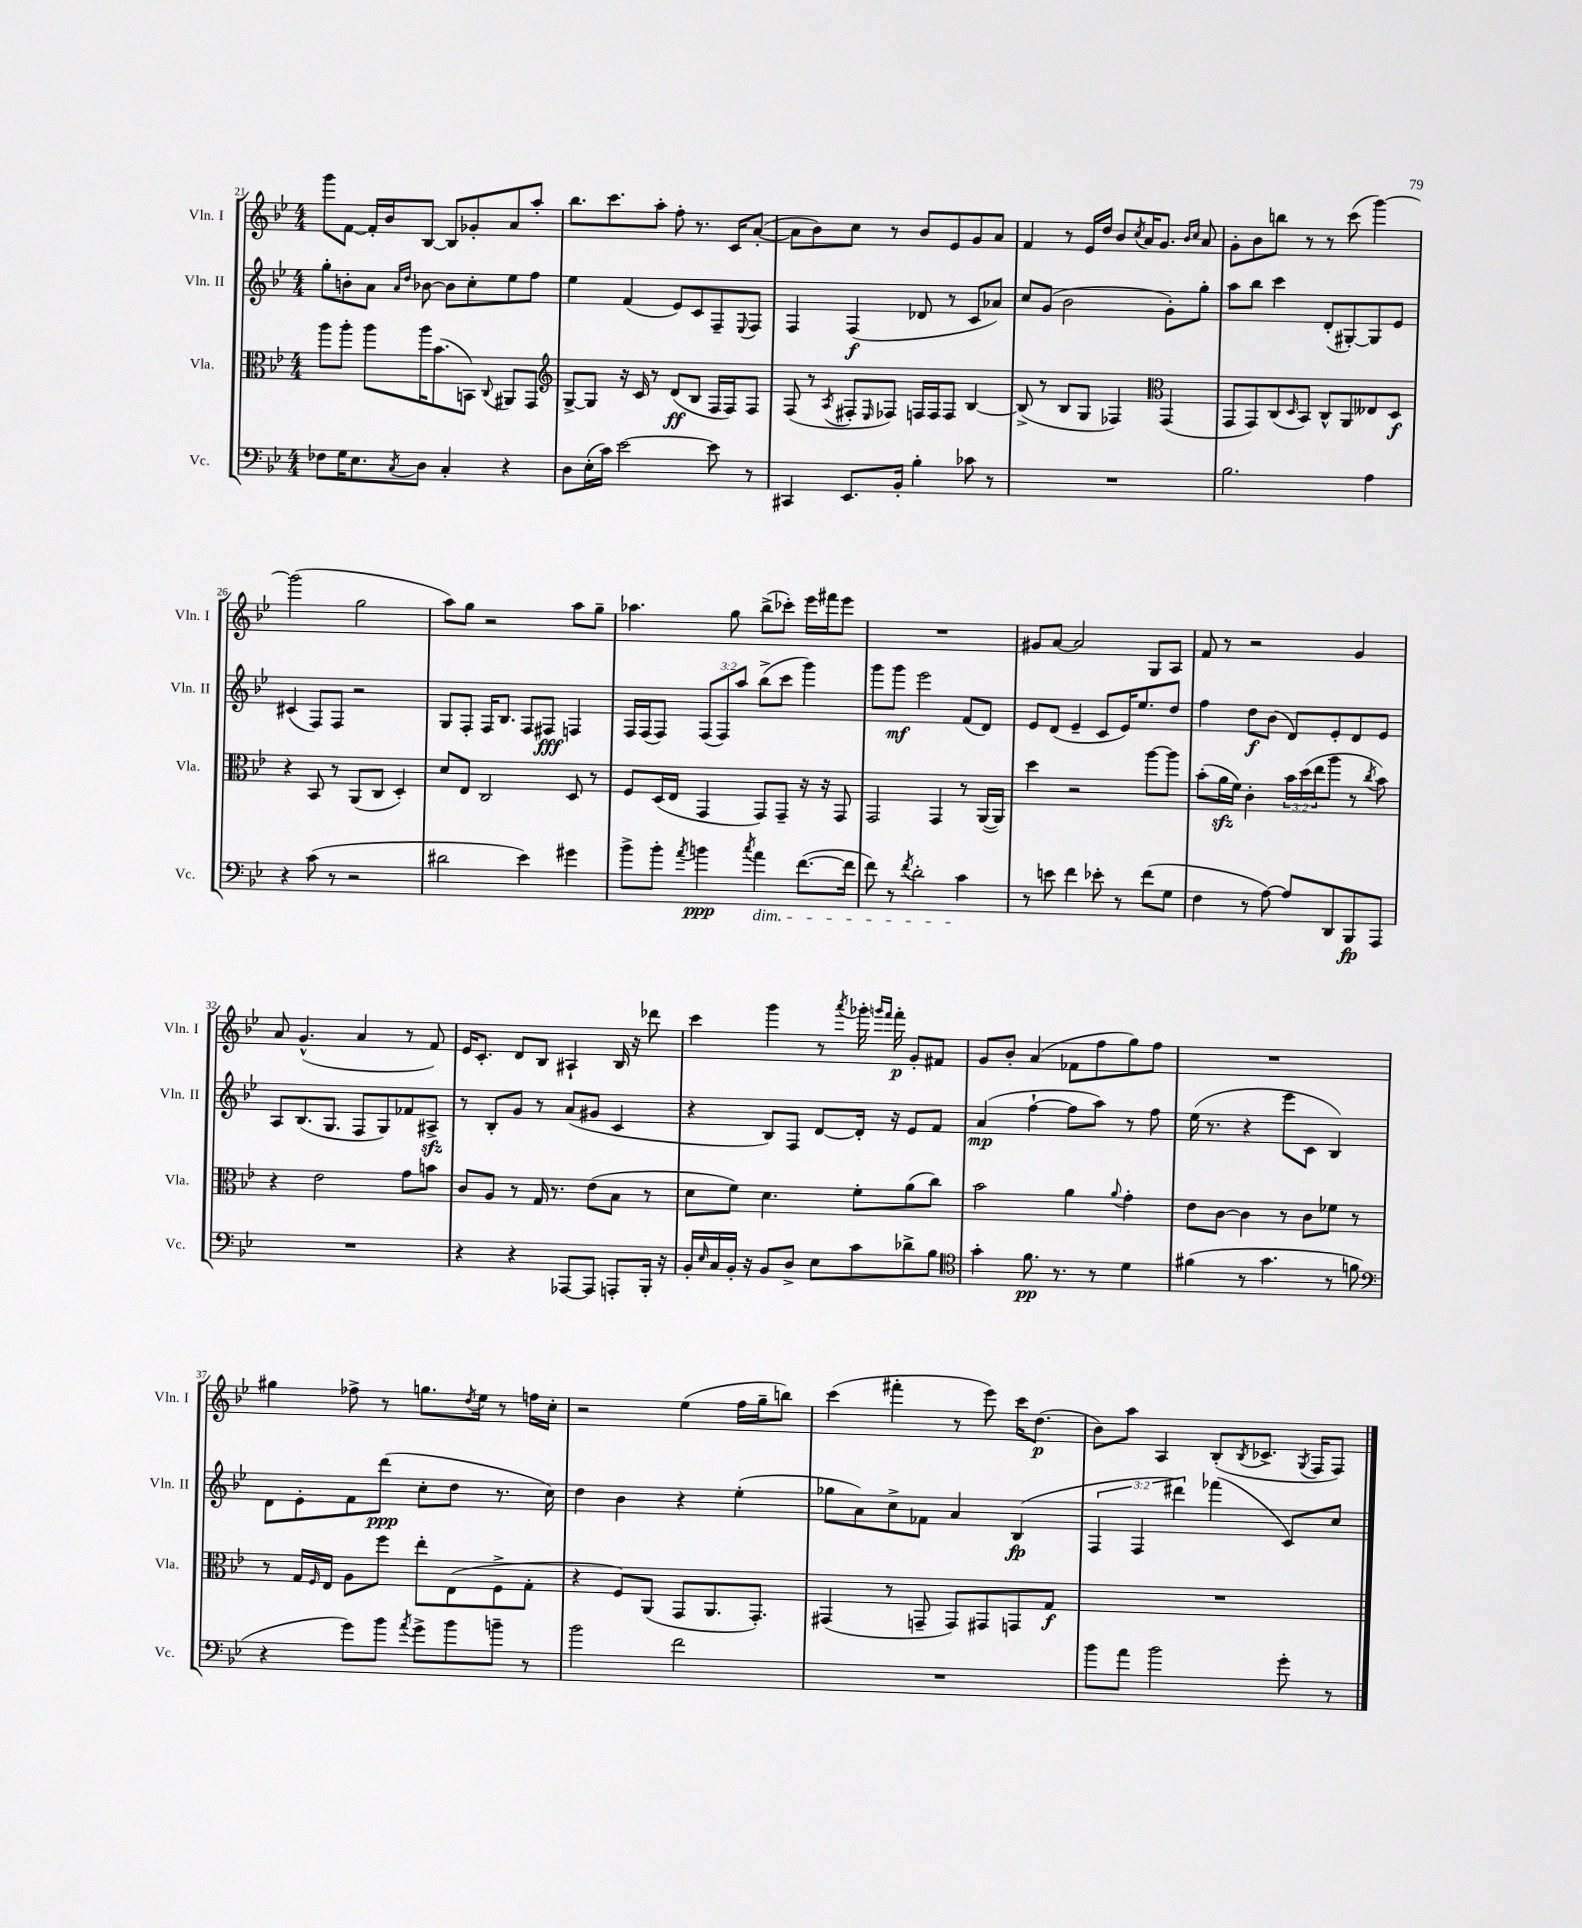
<<
\new StaffGroup <<
\new Staff = "s0" \with { instrumentName = "Vln. I" shortInstrumentName = "Vln. I" } {
    \clef treble \key bes \major \numericTimeSignature \time 4/4
    g'''8 f'8~ f'16-. bes'16 bes8~ bes8 ges'8-. a'8 a''8-. |
    bes''8. c'''8. a''8-. f''8-. r8. c'16 a'8~-.( |
    a'8 bes'8) c''8 r8 bes'8 ees'8 g'8 a'8 |
    f'4 r8 ees'16 d''16 bes'8 \acciaccatura { c''8 } a'16 g'8. \grace { bes'16 c''16 } a'8 |
    g'8-. bes'8 b''8 r8 r8 c'''8( g'''4~) |
    g'''2( g''2 |
    a''8) g''8 r2 a''8 g''8-- |
    aes''4. g''8 bes''8->( ces'''8-.) ees'''16 fis'''16 ees'''8 |
    R1 |
    gis'8 a'8~ a'2 g8 a8 |
    f'8 r8 r2 g'4 |
    a'8 g'4.-^( a'4 r8 f'8) |
    ees'16 c'8.-. d'8 bes8 ais4-! bes16 r16 des'''8 |
    c'''4 g'''4 r8 \acciaccatura { a'''8 } ges'''16-. \grace { g'''16 f'''16 } f'''16-.\p g'8-. fis'8 |
    g'8 bes'8-. a'4( fes'8 f''8 g''8) f''8 |
    R1 |
    gis''4 fes''8-> r8 g''8. \acciaccatura { d''8 } ees''16 r8 f''16 c''16-. |
    r2 ees''4( f''16 g''16-- b''8) |
    c'''4( fis'''4-. r8 ees'''8) c'''16 d''8.\p( |
    bes'8) a''8 a4 bes8-.( \acciaccatura { bes8 } ces'8.-> \acciaccatura { g8 } f16 f8) \bar "|." |
}
\new Staff = "s1" \with { instrumentName = "Vln. II" shortInstrumentName = "Vln. II" } {
    \clef treble \key bes \major \numericTimeSignature \time 4/4 \override Staff.TupletNumber.text = #tuplet-number::calc-fraction-text
    g''8-. b'8-. a'8 \grace { a'16 d''16 } bes'8~ bes'8 c''8-. ees''8 f''8 |
    ees''4 f'4( ees'8) c'8 f8-- \appoggiatura { ees8 } f8 |
    f4 f4\f( des'8 r8 c'8 aes'8) |
    c''8 g'8( bes'2 g'8-.) g''8-. |
    a''8 bes''8 c'''4 d'8-.( gis8~-.) gis8 ees'8 |
    cis'4( f8) f8 r2 |
    g8 f8-. f16 bes8. f8 fis8\fff f4 |
    f16 f16( f8) \tuplet 3/2 { f8( f8) a''8 } bes''8->( c'''8 g'''4) |
    g'''8 g'''8\mf ees'''2 f'8( d'8) |
    ees'8 d'8( ees'4-- c'8 ees'16) ees''8. d''8 |
    f''4 d''8\f bes'8( d'8) ees'8-. d'8 ees'8 |
    a8 bes8.( g8. f8 g8) fes'8 ais8->\sfz |
    r8 bes8-. g'8 r8 a'8( gis'8 c'4 |
    r4 bes8) f8 d'8~ d'16-. r16 ees'8 f'8 |
    a'4\mp( f''4~-! f''8 a''8) r8 f''8 |
    ees''16( r8. r4 ees'''8 c'8 bes4) |
    d'8 ees'8-. f'8 d'''8\ppp( c''8-. d''8 r8. c''16) |
    d''4 bes'4 r4 ees''4-.( |
    ges''8 a'8) c''8-> fes'8 a'4 bes4\fp( |
    \tuplet 3/2 { f4 f4 dis'''4) } fes'''4( c'8) c''8 \bar "|." |
}
\new Staff = "s2" \with { instrumentName = "Vla." shortInstrumentName = "Vla." } {
    \clef alto \key bes \major \numericTimeSignature \time 4/4 \override Staff.TupletNumber.text = #tuplet-number::calc-fraction-text
    a''8 a''8-. a''8 a''16 bes'8.( b,8) \appoggiatura { c8 } ais,8 g,8 |
    \clef treble g8~-> g8 r16 c'16 r8 d'8\ff( bes8 f16 f16) f8 |
    f8( r8 \acciaccatura { a8 } fis8-. \grace { ees16 } fes8) f16 f16 f8 bes4~ |
    bes8->( r8 bes8 g8 fes4) \clef alto g,4( |
    g,8 g,8) c8( \grace { d16 } bes,8) c8-^ a,8 eeses8 d8\f |
    r4 bes,8 r8 a,8( c8 d4-.) |
    d'8 ees8 c2 d8 r8 |
    f8 d16( ees16 g,4 g,8) g,8-- r16 r16 g,8 |
    g,2 g,4 r8 a,16~( a,16) |
    d''4 r2 a''8~ a''8 |
    bes'8-.( a'16\sfz f'16) c'4-. \tuplet 3/2 { bes'16 d''16( ees''16 } a''8 r8 \acciaccatura { c''8 } bes'8) |
    r4 ees'2 g'8 b'8 |
    c'8 a8 r8 g16 r8. ees'8( bes8 r8 |
    d'8 f'8) d'4. f'8-. a'8( c''8) |
    bes'2 a'4 \appoggiatura { a'8 } g'4-. |
    ees'8 c'8~ c'4 r8 c'8 fes'8 r8 |
    r8 g16 \grace { f16 } ees16 a8 f''8 ees''8-. ees8( f8-> g8-. |
    r4 f8) a,8( g,8 a,8. g,8.-.) |
    gis,4( r8 g,8-- g,8) gis,8 g,8 g8\f |
    R1 \bar "|." |
}
\new Staff = "s3" \with { instrumentName = "Vc." shortInstrumentName = "Vc." } {
    \clef bass \key bes \major \numericTimeSignature \time 4/4
    fes8 g16 ees8. \acciaccatura { c8 } d8 c4-. r4 |
    d8 ees16-.( c'16) ees'2~ ees'8 r8 |
    cis,4 ees,8. bes,16-. bes4-. ces'8 r8 |
    R1 |
    bes2. a4 |
    r4 c'8( r8 r2 |
    dis'2 ees'4) gis'4 |
    bes'8-> bes'8-. \acciaccatura { a'8 } b'4\ppp \acciaccatura { c''8 } a'4\dim f'8.~( f'16 |
    f'8) r8 \acciaccatura { f'8 } d'2-. c'4\! |
    r8 e'8 f'4 ees'8-. r8 f'8( g8 |
    f4 r8 a8~) a8 d,8 bes,,8\fp a,,8 |
    R1 |
    r4 r4 aes,,8~ aes,,8 a,,8-. bes,,16-. r16 |
    bes,16-. \grace { ees16 } c16 bes,16-. r16 bes,8 d8-> ees8 c'8 des'8-> bes8 |
    \clef tenor g'4-. f'8.\pp r8. r8 d'4 |
    fis'4( r8 g'4. r8 f'8 |
    \clef bass r4 g'8) bes'8 \acciaccatura { a'8 } g'8-> bes'8 b'8-- r8 |
    bes'2 f'2 |
    R1 |
    bes'8 a'8 bes'2 g'8-. r8 \bar "|." |
}
>>
>>
\layout { \context { \Score currentBarNumber = #21 } }
